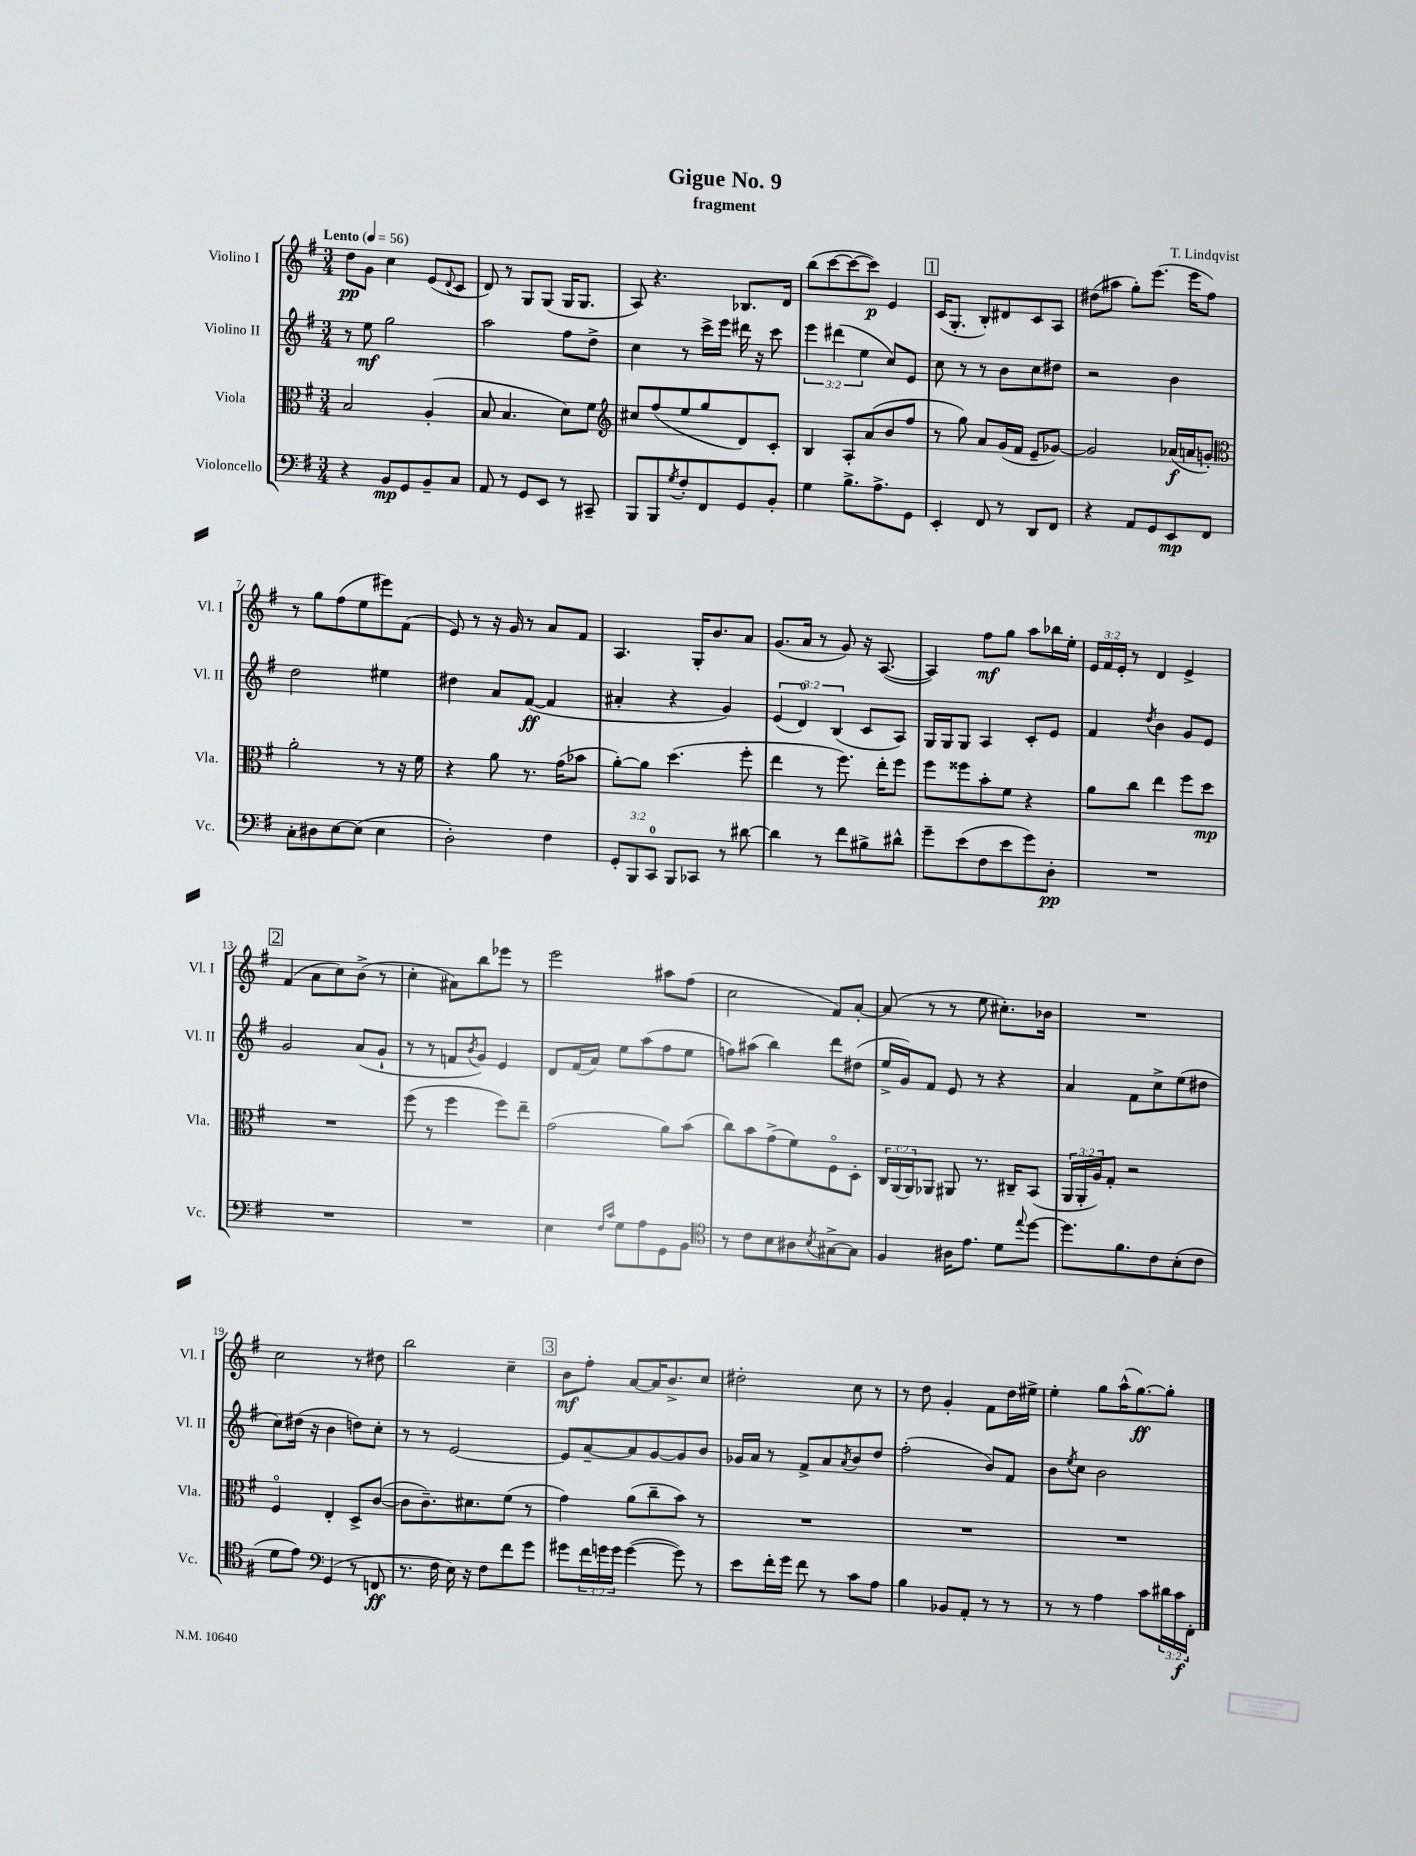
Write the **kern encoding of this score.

**kern	**kern	**kern	**kern
*staff4	*staff3	*staff2	*staff1
*clefF4	*clefC3	*clefG2	*clefG2
*k[f#]	*k[f#]	*k[f#]	*k[f#]
*M3/4	*M3/4	*M3/4	*M3/4
*MM56	*MM56	*MM56	*MM56
4r	2B	8r	8dd
.	.	8ee	8g
8BB	.	2gg	4cc
8GG	.	.	.
8BB~	(4A'	.	(8e
.	.	.	8qqd
8C	.	.	8c
=	=	=	=
8AA	8B	2aa	8d)
8r	4.B	.	8r
8GG	.	.	8G
8EE	.	.	(8G
8r	8d)	8ff#	16G
.	.	.	8.G
8CC#~	8f#	8dd^	.
=	=	=	=
*	*clefG2	*	*
8BBB	8cc#	4cc	8A)
8BBB	(8ff#	.	4.r
8qG	.	.	.
8F#'	8ee	8r	.
8FF#	8gg	16ccc^	.
.	.	16eee	.
8GG	8d)	16ddd#	8.B-
.	.	16r	.
8BB'	8c'	8ccc	.
.	.	.	16d
=	=	=	=
4G	4B	6eee	(8bb
.	.	.	[8ccc
.	.	(6ddd#	.
8.B^	8A'	.	8ccc_
.	.	6ee	.
.	(8a	.	8ccc])
8.A^	.	.	.
.	8b	8cc)	4e
8GG	8ff#	8e	.
=	=	=	=
4EE'	8r	8cc	(16c
.	.	.	8.G'
.	8gg)	8r	.
8FF#	8a	8r	8B')
8r	(16g	8b	8d#
.	16f#	.	.
8DD	8e~	8cc	8c
8FF#	[8g-)	8dd#	8A
=	=	=	=
4r	2g-]	2r	(8dd#
.	.	.	8aa#
8AA	.	.	8gg')
8GG	.	.	(8.eee
8EE	(16a-	4b	.
.	16a	.	16eee
8FF#	8g')	.	8ff#)
=	=	=	=
*	*clefC3	*	*
8C'	2a'	2dd	8r
8D#	.	.	8gg
[8E	.	.	(8ff#
(8E]	.	.	8ee
4E	8r	4ee#	8eee#)
.	16r	.	(8f#
.	16f#	.	.
=	=	=	=
2D')	4r	4dd#	8e)
.	.	.	8r
.	8a	8a	16r
.	.	.	16g
.	8.r	([8f#	8r
4F#	.	4f#]	8a
.	(16g	.	.
.	8b-	.	8f#
=	=	=	=
12GG'	[8a')	4a#'	4.A
12BBB	.	.	.
.	8a]	.	.
12CC	.	.	.
8BBB	(4.dd	4r	.
8CC-	.	.	16G'
.	.	.	8.b
8r	.	4g)	.
[8d#	8ff#'	.	8a
=	=	=	=
4d#]	4ee	(6e	(8.g
.	.	6d)	.
.	.	.	16a
8r	8r	.	8r
.	.	(6B	.
8f#	8.ff#)	.	8g)
8B#^	.	8c	16r
.	16ee'	.	([8.A
8d#^^	8ff#	8A)	.
=	=	=	=
8g~	8ff#	16G	4A])
.	.	16G	.
(8e	8ff##	8G	.
8F#	8b'	4A	8ff#
8e	8f#	.	8gg
8g)	4r	8c'	8aa
8D'	.	8e	16bb-
.	.	.	16ee'
=	=	=	=
2.r	8a	4f#	24e
.	.	.	24f#
.	.	.	24e'
.	8cc	.	8r
.	.	8qdd	.
.	4ee	4b	4d
.	8ff#	8g	4e^
.	8dd	8e	.
=	=	=	=
2.r	2.r	2g	(4f#
.	.	.	8a
.	.	.	8cc)
.	.	(8a	(8b^
.	.	8g`	8r
=	=	=	=
2.r	(8ff#	8r	4cc'
.	8r	8r	.
.	4ff#	8f	8a#)
.	.	8qb	.
.	.	8g)	8bb
.	8ff#)	4e	8eee-
.	8ee~	.	8r
=	=	=	=
4E	(2g	8d	2eee
.	.	(16f#	.
.	.	16a)	.
16qqF#	.	.	.
16qqc	.	.	.
8G	.	8ee	.
8A	.	(8aa	.
8GG	8a)	8ff#	8aa#
8BB	(8b	8ee	(8ff#
=	=	=	=
*clefC4	*	*	*
8r	8cc)	8ff)	2cc
8c	8b	(8aa#	.
8B	(8g^	4bb)	.
8A#	8f#)	.	.
8qB	.	.	.
[8G#^	8F#o	8ddd	8f#)
8G#]	8D'	(8dd#	[8a'
=	=	=	=
4F#	24C	16ee^	(8a]
.	(24AA	.	.
.	.	16g)	.
.	24AA)	.	.
.	8AA-	8f#	8r
16A#	8AA#	8e	8r
8.e	.	.	.
.	8.r	8r	8ee
8d	.	4r	8.cc#')
.	16C#~	.	.
8qqee	.	.	.
[8dd	(8BB	.	.
.	.	.	16b-
=	=	=	=
8.dd]	24AA	4a	2.r
.	24AA'	.	.
.	24A)	.	.
.	8G'	.	.
8.f#	.	.	.
.	2r	8f#	.
8c	.	8cc^	.
(8B'	.	(8ee	.
8c	.	8dd#	.
=	=	=	=
8d	4F#o	8cc)	2cc
8e)	.	(16dd#	.
.	.	16r	.
*clefF4	*	*	*
(4GG	4E'	4b	.
8r	8D^	8dd)	8r
8FF	([8c	8cc'	8dd#
=	=	=	=
8.r	8c]	8r	2bb
.	8.c~)	8r	.
16F#	.	.	.
16E)	.	[2e	.
16r	8.d#	.	.
8F#	.	.	.
8f#	(8f#	.	4cc~
8g	8r	.	.
=	=	=	=
8g#	4g)	8e]	8b
24f#	.	[8a~	8ff#'
24g	.	.	.
24g	.	.	.
([4g	(8a	8a]	[8a
.	8cc~	[8g	16a]
.	.	.	8.b^
8g])	8b)	8g]	.
8r	8r	8b	8cc
=	=	=	=
8e	2.r	16g-	2dd#'
.	.	16a	.
16f#'	.	8r	.
16g	.	.	.
8f#	.	8f#^	.
8r	.	8a	.
.	.	8qa	.
8c	.	8b	8cc
8A	.	8dd	8r
=	=	=	=
4B	2.r	(2ff#'	8r
.	.	.	8dd
8BB-	.	.	4g'
8AA'	.	.	.
8r	.	8b)	8f#
8r	.	8f#	16dd
.	.	.	16ee#^
=	=	=	=
8r	2.r	8b	4ee'
.	.	8qee	.
8r	.	8cc	.
4A	.	2b	8gg
.	.	.	(16aa^^
.	.	.	[8.gg)
8c	.	.	.
24d#	.	.	8gg']
24c	.	.	.
24FF#'	.	.	.
==	==	==	==
*-	*-	*-	*-
